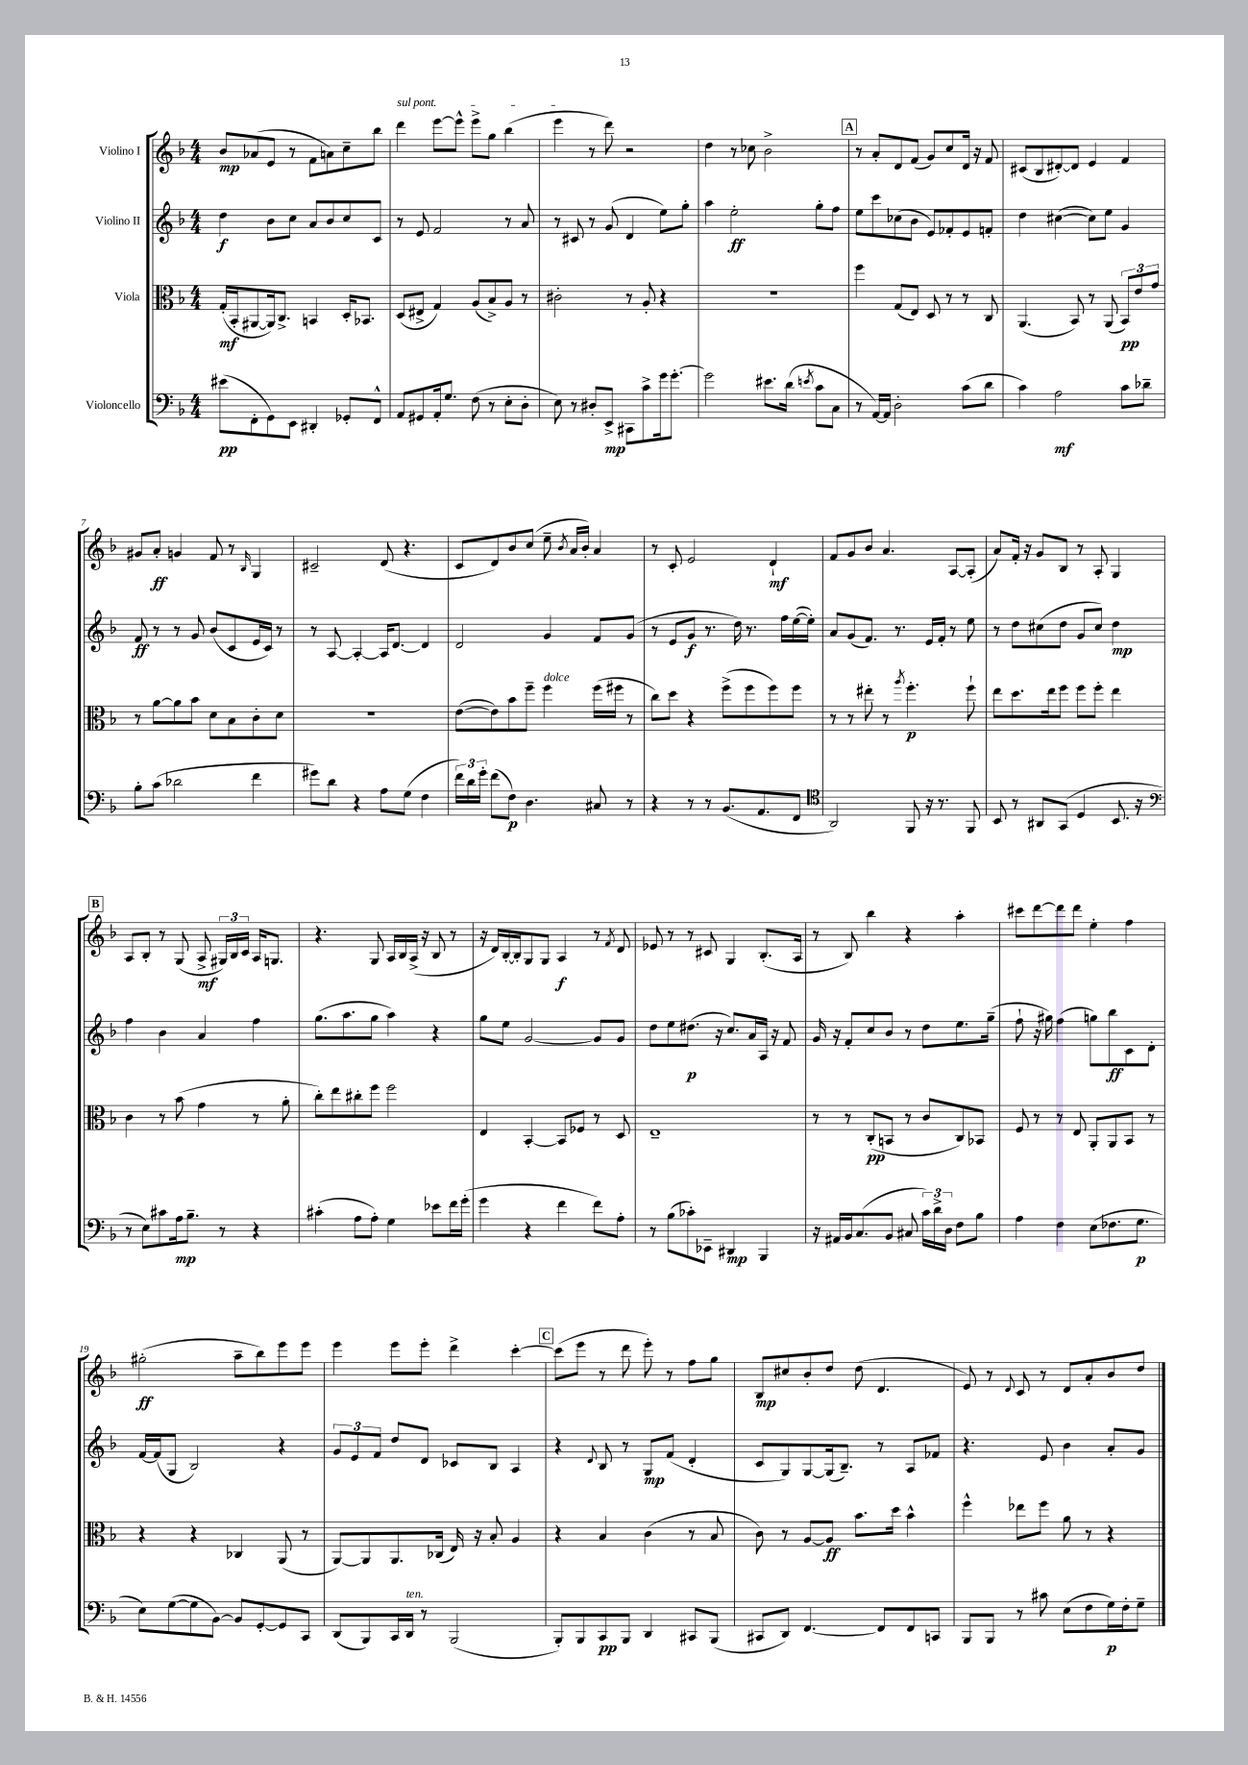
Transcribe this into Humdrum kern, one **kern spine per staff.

**kern	**kern	**kern	**kern
*staff4	*staff3	*staff2	*staff1
*clefF4	*clefC3	*clefG2	*clefG2
*k[b-]	*k[b-]	*k[b-]	*k[b-]
*M4/4	*M4/4	*M4/4	*M4/4
(8e#\L	(16G'/LL	4dd\	8b-/L
.	16BB-'/J	.	.
8FF'\	[8AA#/	.	(8a-/
8GG\)	16AA#/]k)	8b-\L	8e/J
.	8.C^/J	.	.
8EE\J	.	8cc\J	8r
4DD#'/	4BB/	8a/L	8f\L
.	.	8b-/	8a\)
8GG-'/L	16D'/LK	8cc/	8cc~\
.	8.BB-/J	.	.
8FF^^/J	.	8c/J	8bb-\J
=	=	=	=
8AA/L	(8D/L	8r	4ddd\
8GG#/	8E#^/J	8e/	.
16AA'/k	4G/)	2f/	[8eee\L
8.G/J	.	.	.
.	.	.	8eee^^\]J
(8F\	(8A/L	.	8eee^\L
8r	8B-^/)	.	8gg\J
8E'\L	8A/J	8r	(4bb-\
8D'\J	8r	8a/	.
=	=	=	=
8E\)	2c#'\	8r	4eee\
8r	.	8c#/	.
8D#'/L	.	8r	8r
8EE^/J	.	(8g/	8ddd\)
8CC#\L	8r	4d/	2r
8c^\	8A'/	.	.
16g\k	4r	8ee\L)	.
[8.g'\J	.	.	.
.	.	8gg'\J	.
=	=	=	=
2g\]	1r	4aa\	4dd\
.	.	2ee'\	8r
.	.	.	8cc-\
8.e#\L	.	.	2b-^\
(16d\Jk	.	.	.
8qe/	.	.	.
8c\L	.	8gg'\L	.
8C\J	.	8ff\J	.
=	=	=	=
8r	4ff\	8ee\L	8r
[16AA/LL)	.	8ccc\	8a'/L
16AA/]JJ	.	.	.
2D'\	(8G/L	(8cc-\	8d/
.	8E/J)	8b-\J	(8f/J
.	8D/	8e/L)	8g/L)
.	8r	8f-'/	8cc/
(8c\L	8r	8e/	16d/Jk
.	.	.	16r
8d\J	8C/	8f'/J	8f/
=	=	=	=
4c\)	(4.AA/	4dd\	(8c#/L
.	.	.	8B-/
2A\	.	([4cc#\	[8d#'/)
.	8BB-/)	.	8d#/]J
.	8r	8cc#\]L)	4e/
.	(8AA/	8ee\J	.
8c\L	12BB-/L)	4g/	4f/
.	12e/	.	.
8d-~\J	.	.	.
.	12g/J	.	.
=	=	=	=
8B-'\L	8r	8f/	8g#/L
(8c\J	[8a\L	8r	8a'/J
2d-\	8a\]	8r	4g/
.	8b-\J	8g/	.
.	8d\L	(8b-/L	8f/
.	8B-\	8c/	8r
.	.	.	16qqB-/
4f\	8c'\	16e/L	4G/
.	.	16c/JJ)	.
.	8d\J	8r	.
=	=	=	=
8g#\L)	1r	8r	2c#~/
8d\J	.	[8A/	.
4r	.	4A'/_	.
8A\L	.	16A/]LK	(8d/
.	.	[8.d/J	.
(8G\J	.	.	4.r
4F\	.	4d/]	.
=	=	=	=
24f\LL)	([8e\L	2d/	8c/L
24d\	.	.	.
24g'\JJ	.	.	.
(8f\L	8e\])	.	8d/)
8F\J)	8b-\	.	8b-/
4.D\	8ff~\J	.	(8cc/J
.	4ff\	4g/	8ee~\
.	.	.	8qb-/
.	.	.	16a/LL
.	.	.	16b-'/JJ)
8C#/	(16ff\LL	8f/L	4a/
.	16ff#\JJ	.	.
8r	8r	(8g/J	.
=	=	=	=
4r	8cc\L)	8r	8r
.	8dd\J	8e/L	8c'/
8r	4r	8g/J	2e/
8r	.	8.r	.
(8.BB-/L	(8ff^\L	.	.
.	.	16dd\)	.
.	8ff\	8.r	.
8.AA/	.	.	.
.	8ff\)	.	4d`/
.	.	16ff\LL	.
8FF/J	8ff\J	([16ee\	.
.	.	16ee'\]JJ)	.
=	=	=	=
*clefC4	*	*	*
2AA/)	8r	8a/L	8f/L
.	8r	(8g/	8g/
.	8ee#'\	8.f/J)	8b-/J
.	8r	.	4.a/
.	.	8.r	.
.	8qaa/	.	.
8FF/	4.ff'\	.	.
16r	.	16e/LL	.
8.r	.	16f'/JJ	.
.	.	8r	[8A/L
8FF/	8ff`\	8ee\	(8A'/]J
=	=	=	=
8BB-/	8ee\L	8r	8a/L)
8r	8.dd\	8dd\L	16f'/Jk
.	.	.	16r
8AA#/L	.	(8cc#\	8g/L
.	16ee\k	.	.
(8GG/J	8ff\J	8dd\J	8B-/J
4D/	8ff\L	8g/L	8r
.	8ff'\J	8cc#/J)	8A'/
8.BB-/	4ee\	4dd\	4G/
16r	.	.	.
=	=	=	=
*clefF4	*	*	*
8r	4c\	4ff\	8A/L
8E\L)	.	.	8B-'/J
8c#\	8r	4b-\	8r
16A\k	(8b-\	.	(8G/
8.B-~\J	.	.	.
.	4g\	4a/	8A^/
8r	.	.	24G#/LL)
.	.	.	24B-/
.	.	.	24c/JJ
4r	8r	4ff\	16A/LK
.	.	.	8.G/J
.	8a'\	.	.
=	=	=	=
(4c#'\	8cc'\L)	(8.gg\L	4.r
.	8ee\	.	.
.	.	8.aa\	.
8A\L	8cc#'\	.	.
8A'\J)	8ff\J	8gg\J	8G/
4G\	2ff\	4aa\)	16A/LL
.	.	.	16B-/
.	.	.	(16A^/JJ
.	.	.	16r
8e-\L	.	4r	8B-/
16f\L	.	.	8r
(16g'\JJ	.	.	.
=	=	=	=
4g\	4E/	8gg\L	16r
.	.	.	16d/LL)
.	.	8ee\J	[16B-'/
.	.	.	16B-'/]J
4r	[4BB-'/	[2g/	8G/
.	.	.	8G/J
4f\	8BB-/]L	.	4A/
.	8F-/J	.	.
8f\L)	8r	8g/]L	8r
.	.	.	8qf/
8A'\J	8D/	8g/J	8d/
=	=	=	=
8r	1E~	8dd\L	8e-/
(8B-\L	.	8ee\	8r
8c-'\)	.	(8.dd#\J	8r
8EE-~\J	.	.	8c#/
.	.	16r	.
4DD#/	.	8.cc/L)	4G/
.	.	16a/L	.
4BBB-/	.	16A/JJ	(8.B-'/L
.	.	16r	.
.	.	8f/	.
.	.	.	16A/Jk
=	=	=	=
16r	8r	16g/	8r
16AA#/LL	.	16r	.
16BB-/J	8r	8f'/L	8B-/)
(8.C/	.	.	.
.	(8C'/L	8cc/	4bb-\
8BB-/J	8BB/J	8b-/J	.
8C#/	8r	8r	4r
24c\LL)	8c/L	8dd\L	.
24d^\	.	.	.
24D\JJ	.	.	.
8F\L	8C/)	8.ee\	4aa'\
8B-\J	8BB-/J	.	.
.	.	(16gg~\Jk	.
=	=	=	=
4A\	8F/	8ff`\	8ccc#\L
.	8r	16r	[8ddd\
.	.	16gg#\)	.
4F\	8r	(4ff\	8ddd\]
.	8E/	.	8ddd\J
(8E\L	8AA'/L	8gg\L)	4ee'\
8.F-\	8AA/	8bb-\	.
.	8BB-/J	8c\	4ff\
8.G\J	.	.	.
.	8r	8d'\J	.
=	=	=	=
8E\L)	4r	[16f/LL	(2gg#'\
.	.	(16f/]J	.
([8G\	.	8G/J	.
8G\]	4r	2B-/)	.
[8BB-\J)	.	.	.
8BB-/]L	4C-/	.	8aa~\L
[8GG'/	.	.	8bb-\)
8GG/]	(8AA/	4r	8eee\
8CC/J	8r	.	8eee\J
=	=	=	=
(8DD/L	[8AA/L)	12g/L	4eee\
.	.	12e/	.
8BBB-/)	8AA/]	.	.
.	.	12f/J	.
16CC/L	8.AA/	8dd/L	8eee\L
16DD/JJ	.	.	.
8r	.	8d/J	8eee'\J
.	(16C-/Jk	.	.
(2BBB-/	16E/)	8c-/L	4ddd^\
.	16r	.	.
.	8B-'/	8B-/J	.
.	4A/	4A/	[4ccc'\
=	=	=	=
8BBB-'/L)	4r	4r	(8ccc\]L
8BBB-/	.	.	8eee\J
.	.	8qqd/	.
8CC/	4B-/	8B-/	8r
8BBB-/J	.	8r	8ddd\
4DD/	(4c\	8G/L	8eee'\)
.	.	(8f/J	8r
8CC#/L	8r	4d'/	8ff\L
(8BBB-/J	8B-/	.	8gg\J
=	=	=	=
8CC#/L	8c\)	8c/L	8B-/L
8DD/J)	8r	8G/)	8cc#/
[4.FF/	[8A/L	[8G/	8b-'/
.	8A/]J	(16G/]k	8dd/J
.	.	8.B-~/J)	.
.	8.b-\L	.	(8dd\
8FF/]L	.	8r	4.d/
.	16dd\Jk	.	.
8FF/	4b-^^\	8A/L	.
8CC/J	.	8f-/J	.
=	=	=	=
8BBB-/L	4ff^^\	4.r	8e/)
8BBB-/J	.	.	8r
.	.	.	8qqd/
8r	8ee-\L	.	8c/
8c#\	8ff\J	8e/	8r
(8E\L	8a\	4b-\	8d/L
8F\	8r	.	8a'/
16G\L)	4r	8a'/L	8b-/
16F'\J	.	.	.
8G~\J	.	8g/J	8dd/J
==	==	==	==
*-	*-	*-	*-
